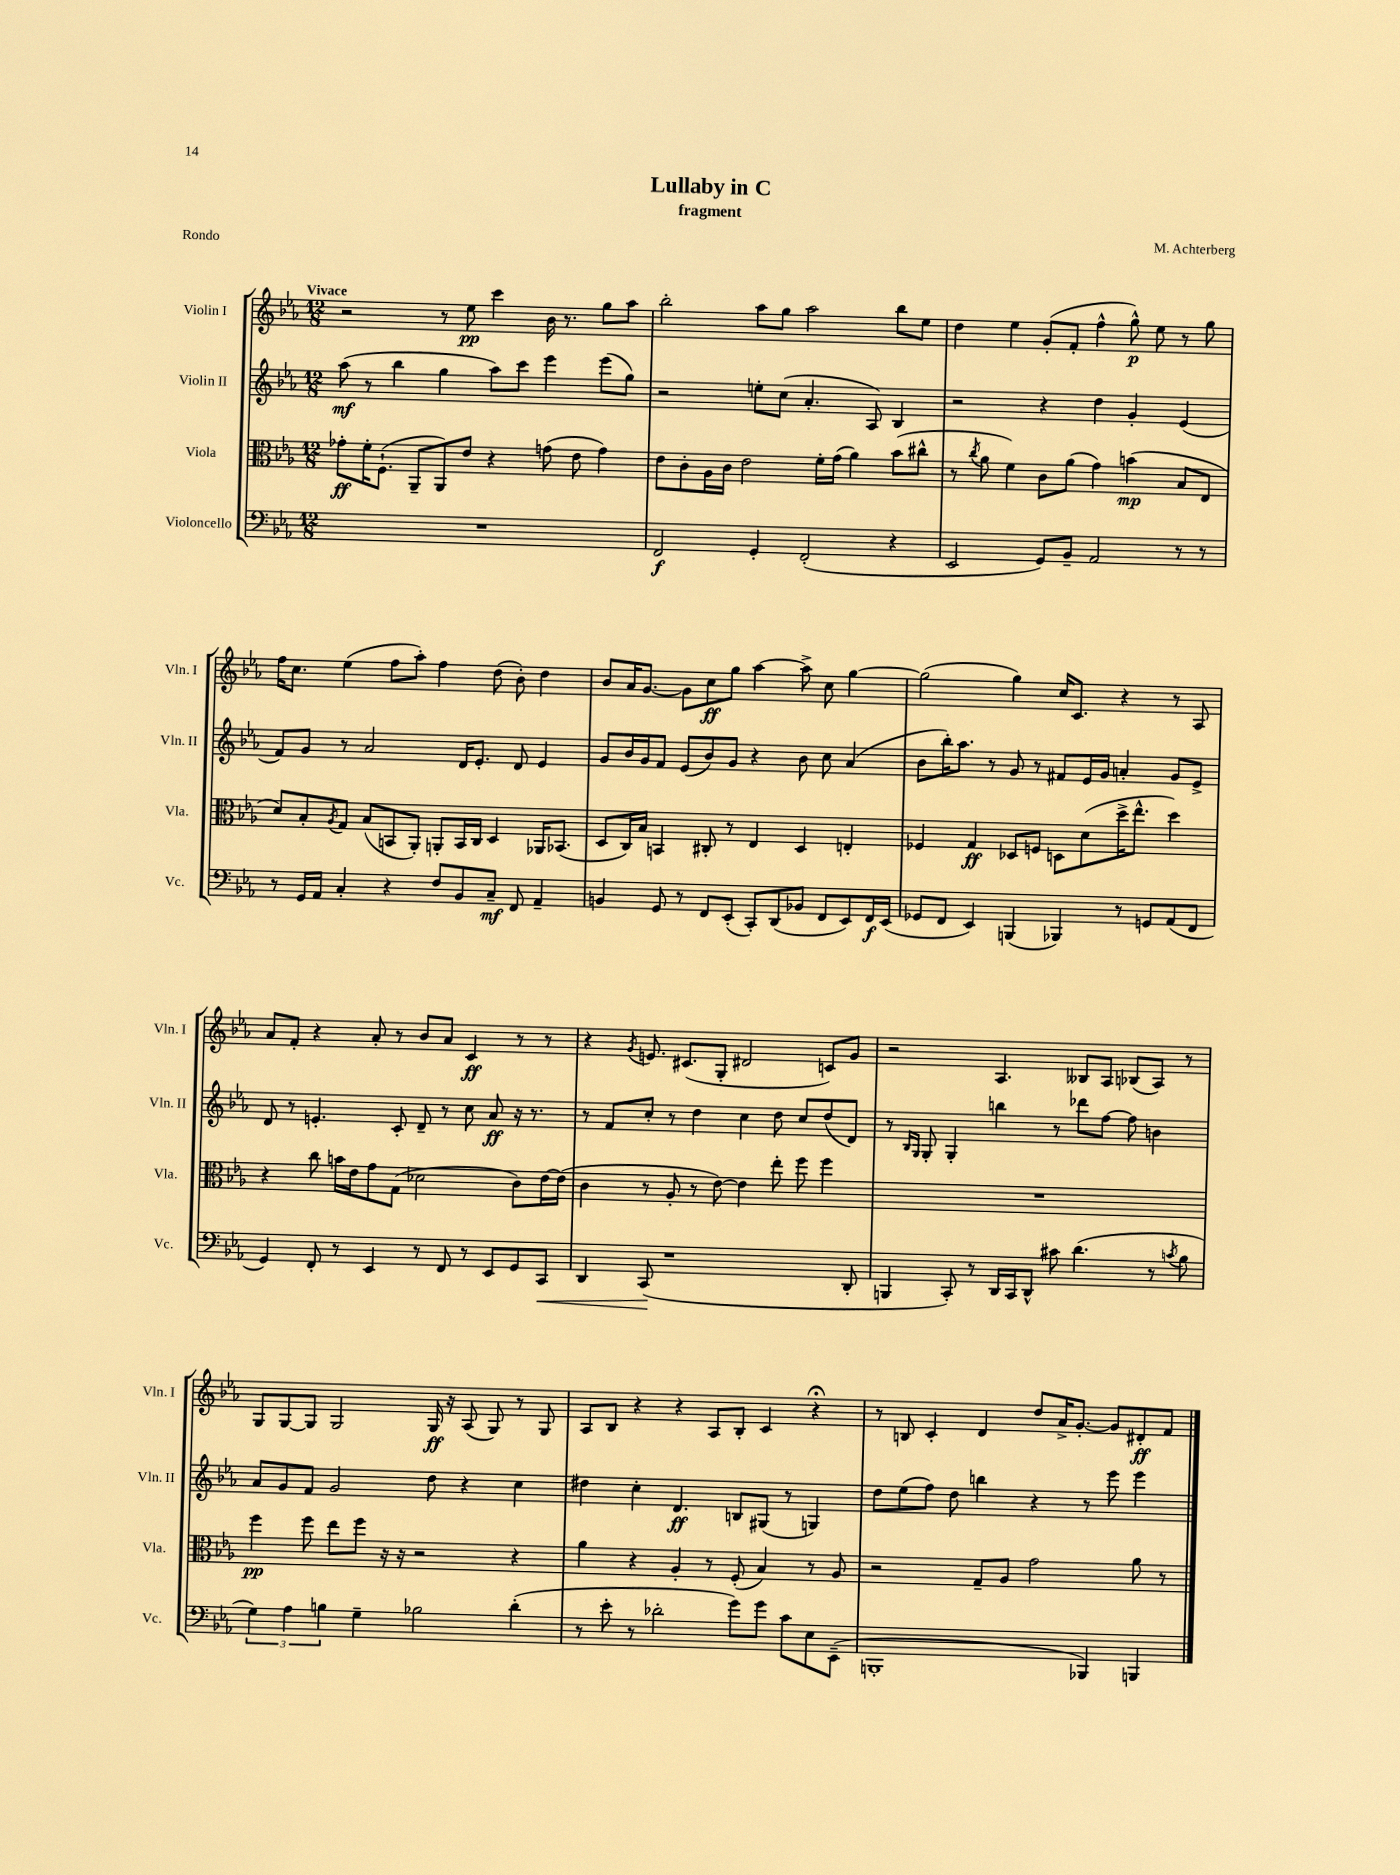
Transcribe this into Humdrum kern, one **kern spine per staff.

**kern	**kern	**kern	**kern
*staff4	*staff3	*staff2	*staff1
*clefF4	*clefC3	*clefG2	*clefG2
*k[b-e-a-]	*k[b-e-a-]	*k[b-e-a-]	*k[b-e-a-]
*M12/8	*M12/8	*M12/8	*M12/8
1.r	8g-'\L	(8aa-\	2r
.	16f'\K	8r	.
.	(8.F`\J	.	.
.	.	4bb-\	.
.	8AA-~/L	.	.
.	8AA-/)	4gg\	8r
.	8e-/J	.	8ee-\
.	4r	8aa-\L)	4ccc\
.	.	8ccc\J	.
.	(8g\	4eee-\	16b-\
.	.	.	8.r
.	8e-\	.	.
.	4g\)	(8eee-\L	8gg\L
.	.	8gg\J)	8aa-\J
=	=	=	=
2FF/	8e-\L	2r	2bb-'\
.	8c'\	.	.
.	16A-\L	.	.
.	16c\JJ	.	.
.	2e-\	.	.
4GG'/	.	8ee'\L	8aa-\L
.	.	(8cc\J	8gg\J
(2FF'/	.	4.a-'/	2aa-\
.	16f'\LL	.	.
.	(16g\JJ	.	.
.	4a-\)	.	.
.	.	8A-/)	.
4r	(8b-\L	4B-/	8bb-\L
.	8cc#^^\J	.	8ee-\J
=	=	=	=
2EE-/	8r	2r	4dd\
.	8qcc/	.	.
.	8a-\	.	.
.	4f\)	.	4ee-\
8GG/L)	8c\L	4r	(8g'/L
8BB-~/J	(8a-\J	.	8f'/J
2AA-/	4g\)	4dd\	4ff^^\
.	(4b\	4g'/	8gg^^\)
.	.	.	8ee-\
8r	8B-/L	(4e-/	8r
8r	8E-/J	.	8gg\
=	=	=	=
8r	8d/L)	8f/L)	16ff\LK
.	.	.	8.cc\J
16GG/LL	8B-'/	8g/J	.
16AA-/JJ	.	.	.
.	8qA-/	.	.
4C'/	8G/J	8r	(4ee-\
.	(8B-/L	2a-/	.
4r	8BB/	.	8ff\L
.	8AA-'/J)	.	8aa-'\J)
8F/L	8AA'/L	.	4ff\
8BB-/	16BB/L	16d/LK	.
.	16C/JJ	8.e-'/J	.
8C~/J	4D/	.	(8dd\
8FF/	.	8d/	8b-'\)
4AA-~/	16AA-/LK	4e-/	4dd\
.	(8.BB-/J	.	.
=	=	=	=
4BB/	8D/L	8g/L	8b-/L
.	16C/L)	16b-/L	16a-/K
.	16B-/JJ	16g/J	[8.g/J
8GG/	4BB/	8f/J	.
8r	.	(8e-/L	8g\]L
8FF/L	8C#'/	8b-/)	8cc\
(8EE-'/J	8r	8g/J	8gg\J
8CC'/L)	4E-/	4r	[4aa-\
(8DD/	.	.	.
8BB-/J	4D/	8b-\	8aa-^\]
8FF/L	.	8cc\	8cc\
8EE-/)	4E'/	(4a-/	[4gg\
16FF/L	.	.	.
(16EE-/JJ	.	.	.
=	=	=	=
8GG-/L	4F-/	8b-\L	(2gg\]
8FF/J	.	16bb-'\K)	.
.	.	8.aa-\J	.
4EE-/)	4G/	.	.
.	.	8r	.
(4BBB/	8D-/L	8g/	4gg\)
.	8F/J	8r	.
4BBB-/)	8D\L	8f#/L	16cc/LK
.	.	.	8.c/J
.	(8d\	16e-/L	.
.	.	16g/JJ	.
8r	16dd^\K	4a'/	4r
.	8.ee-^^\J	.	.
8GG/L	.	.	.
(8AA-/	4dd\)	8g/L	8r
8FF/J	.	8e-^/J	8A-/
=	=	=	=
4GG/)	4r	8d/	8a-/L
.	.	8r	8f'/J
8FF'/	8cc\	4.e'/	4r
8r	16b\LL	.	.
.	16e-\J	.	.
4EE-/	8g\	.	8a-'/
.	(8G\J	8c'/	8r
8r	2d-\	8d~/	8b-/L
8FF/	.	8r	8a-/J
8r	.	8cc\	4c/
8EE-/L	.	8a-/	.
8GG/	8c\L)	16r	8r
.	.	8.r	.
8CC/J	[16e-\L	.	8r
.	(16e-\]JJ	.	.
=	=	=	=
4DD/	4c\	8r	4r
.	.	8f/L	.
.	.	.	8qg/
(8CC/	8r	8cc'/J	8.e/
1r	8A-'/	8r	.
.	.	.	(8.c#/L
.	8r	4dd\	.
.	[8e-\)	.	8G'/J
.	4e-\]	4cc\	2d#/
.	8ee-'\	8dd\	.
.	8ff\	8cc/L	.
.	4ff\	(8dd/	8c/L)
8DD'/	.	8d/J)	8g/J
=	=	=	=
4BBB/	1.r	8r	2r
.	.	16qqB-/LL	.
.	.	16qqG/JJ	.
.	.	8G'/	.
8CC'/)	.	4G'/	.
8r	.	.	.
16DD/LL	.	4bb\	4.A-/
16CC/J	.	.	.
8DD^^/J	.	.	.
8c#\	.	8r	.
(4.d\	.	8ddd-\L	8B--/L
.	.	[8ff\J	8A-/J
.	.	8ff\]	(8B-/L
8r	.	4b\	8A-/J)
8qc/	.	.	.
8B-\	.	.	8r
=	=	=	=
6G\)	4ff\	8a-/L	8G/L
.	.	8g/	[8G/
6A-\	.	.	.
.	8ff\	8f/J	8G/]J
6B\	.	.	.
.	8ee-\L	2g/	2G/
4G~\	8ff\J	.	.
.	16r	.	.
.	16r	.	.
2B-\	2r	.	.
.	.	8dd\	16G/
.	.	.	16r
.	.	4r	(8A-/
.	.	.	8G/)
(4d'\	4r	4cc\	8r
.	.	.	8G/
=	=	=	=
8r	4a-\	4dd#\	8A-/L
8e-'\	.	.	8B-/J
8r	4r	4cc'\	4r
2d-'\	.	.	.
.	4A-'/	4.d/	4r
.	8r	.	8A-/L
8g\L)	(8F'/	8B/L	8B-'/J
8g\J	4B-/)	(8G#/J	4c/
8c\L	.	8r	.
8E-\	8r	4G/)	4r;
(8EE-~\J	8A-/	.	.
=	=	=	=
1BBB'	2r	8dd\L	8r
.	.	(8ee-\	8B/
.	.	8ff\J)	4c'/
.	.	8dd\	.
.	8G~/L	4bb\	4d/
.	8A-/J	.	.
.	2g\	4r	8dd/L
.	.	.	16a-^/K
.	.	.	[8.g'/J
4BBB-/)	.	8r	.
.	.	8eee-\	8g/]L
4BBB/	8a-\	4eee-\	8d#'/
.	8r	.	8f/J
==	==	==	==
*-	*-	*-	*-
